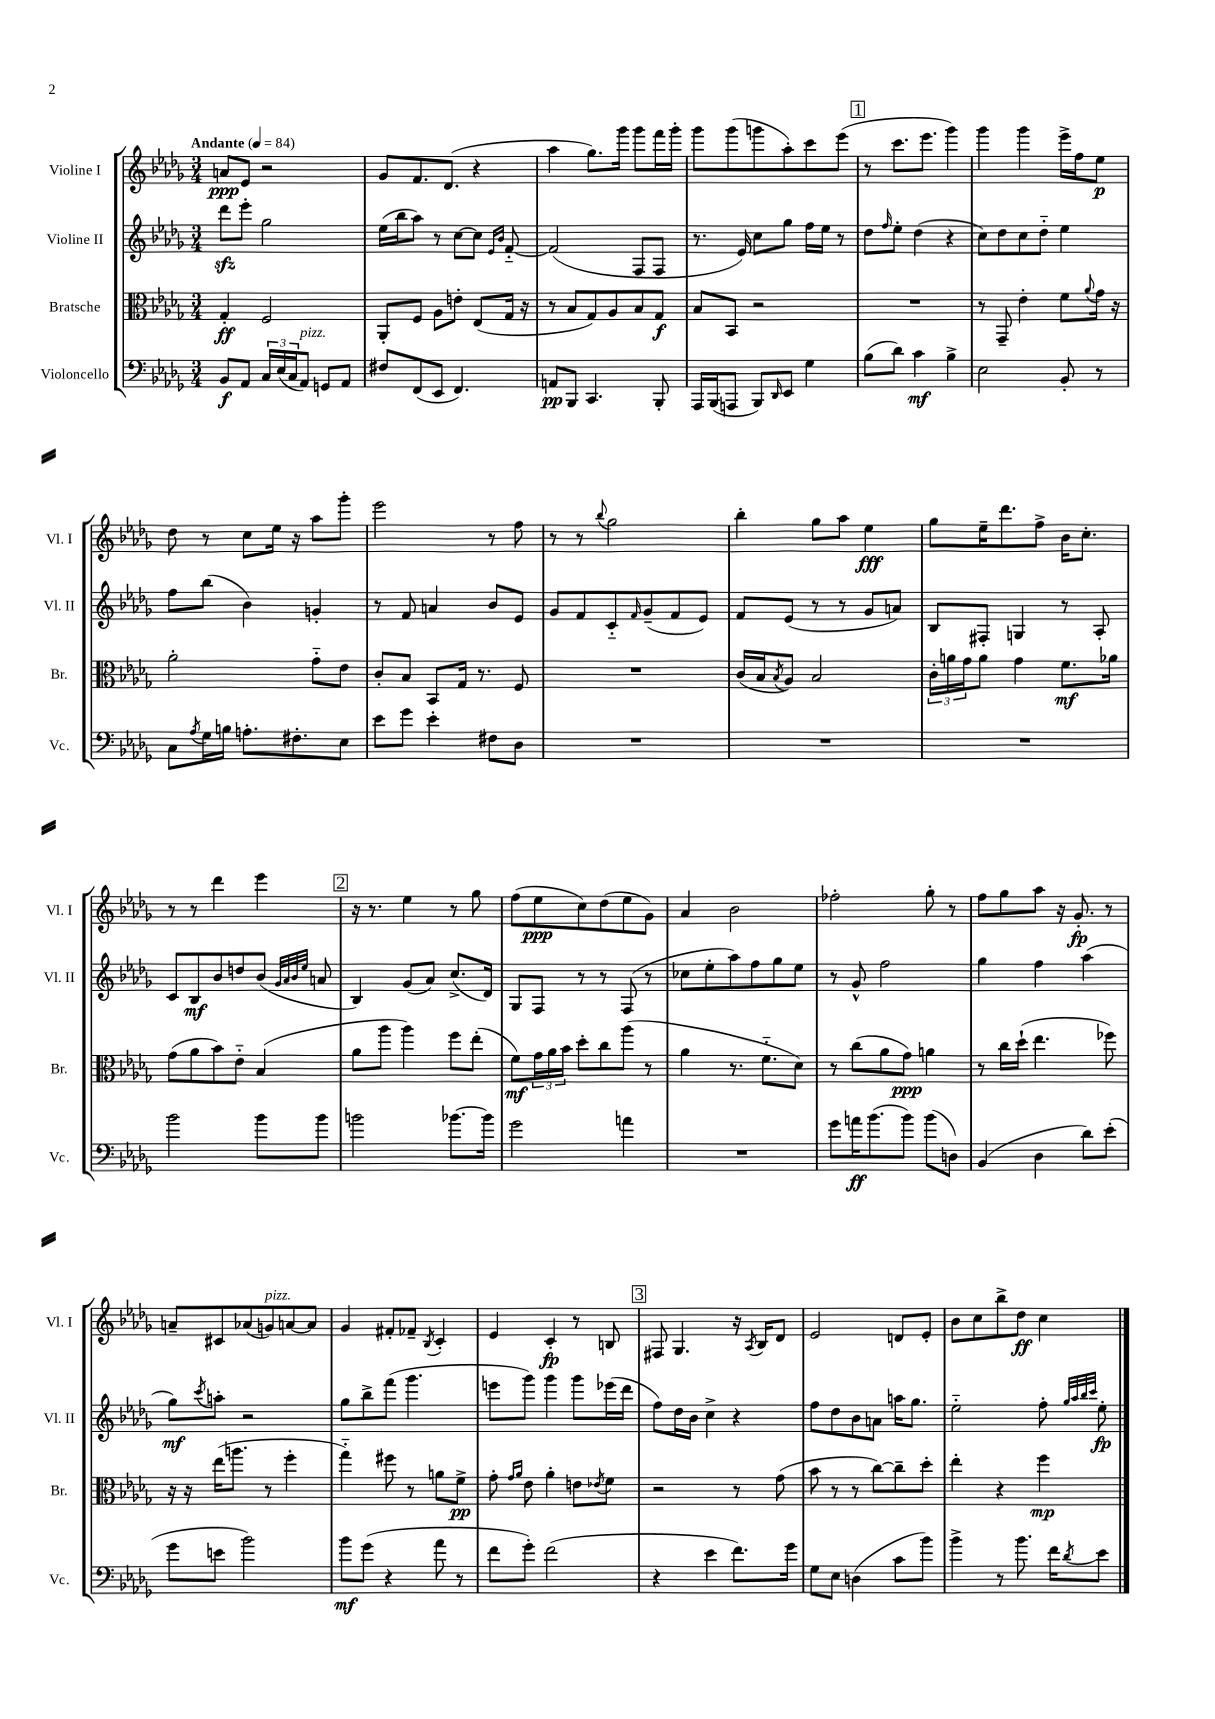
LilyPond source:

<<
\new StaffGroup <<
\new Staff = "s0" \with { instrumentName = "Violine I" shortInstrumentName = "Vl. I" } {
    \clef treble \key des \major \numericTimeSignature \time 3/4 \tempo "Andante" 4 = 84
    a'8\ppp ees'8 r2 |
    ges'8 f'8. des'8.( r4 |
    aes''4 ges''8.) ges'''16 ges'''8 f'''16 ges'''16-. |
    ges'''8 ges'''8( g'''8 aes''8-.) c'''8 ees'''8( |
    \mark \markup { \box "1" } r8 c'''8. ees'''8. ges'''4) |
    ges'''4 ges'''4 ees'''16-> f''16 ees''8\p |
    des''8 r8 c''8 ees''16 r16 aes''8 ges'''8-. |
    ees'''2 r8 f''8 |
    r8 r8 \appoggiatura { bes''8 } ges''2 |
    bes''4-. ges''8 aes''8 ees''4\fff |
    ges''8 ees''16-- des'''8. f''8-> bes'16 c''8.-. |
    r8 r8 des'''4 ees'''4 |
    \mark \markup { \box "2" } r16 r8. ees''4 r8 ges''8 |
    f''8( ees''8\ppp c''8) des''8( ees''8 ges'8) |
    aes'4 bes'2 |
    fes''2-. ges''8-. r8 |
    f''8 ges''8 aes''8 r16 ges'8.-.\fp r8 |
    a'8-- cis'8 aes'8( g'8^\markup { \italic "pizz." }) a'8~ a'8 |
    ges'4 fis'8-. fes'8-- \acciaccatura { bes8 } c'4-. |
    ees'4 c'4-.\fp r8 b8 |
    \mark \markup { \box "3" } fis8 ges4. r16 \acciaccatura { aes8 } bes16 des'8 |
    ees'2 d'8 ees'8-. |
    bes'8 c''8 bes''8-> des''8\ff c''4 \bar "|." |
}
\new Staff = "s1" \with { instrumentName = "Violine II" shortInstrumentName = "Vl. II" } {
    \clef treble \key des \major \numericTimeSignature \time 3/4
    des'''8\sfz ees'''8-. ges''2 |
    ees''16( bes''16 aes''8) r8 c''8~ c''8 \grace { ees'16 bes'16 } f'8~-_ |
    f'2( f8 f8 |
    r8. ees'16) c''8 ges''8 f''16 ees''16 r8 |
    \mark \markup { \box "1" } des''8 \grace { f''16 } ees''8-. des''4( r4 |
    c''8) des''8 c''8 des''8-_ ees''4 |
    f''8 bes''8( bes'4) g'4-. |
    r8 f'8 a'4 bes'8 ees'8 |
    ges'8 f'8 c'8-_ \grace { f'16 } ges'8--( f'8 ees'8) |
    f'8 ees'8( r8 r8 ges'8 a'8) |
    bes8 fis8-. g4 r8 aes8-. |
    c'8 bes8\mf bes'8 d''8 bes'8( \grace { ges'32 aes'32 bes'32 ees''32 } a'8 |
    \mark \markup { \box "2" } bes4) ges'8( aes'8) c''8.->( des'16) |
    ges8 f8 r8 r8 f8( r8 |
    ces''8 ees''8-. aes''8) f''8 ges''8 ees''8 |
    r8 ges'8-^ f''2 |
    ges''4 f''4 aes''4( |
    ges''8\mf) \acciaccatura { c'''8 } a''8-. r2 |
    ges''8 bes''8-> f'''8( ges'''4. |
    e'''8 ges'''8) ges'''4 ges'''8 ees'''16( des'''16 |
    \mark \markup { \box "3" } f''8) des''16 bes'16 c''4-> r4 |
    f''8 des''8 bes'8 a'8 a''16 ges''8. |
    ees''2-_ f''8-. \grace { ges''32 aes''32 bes''32 c'''32 } ees''8-.\fp \bar "|." |
}
\new Staff = "s2" \with { instrumentName = "Bratsche" shortInstrumentName = "Br." } {
    \clef alto \key des \major \numericTimeSignature \time 3/4
    ges4-.\ff f2 |
    aes,8-. f8 aes8 e'8-. ees8( ges16 r16 |
    r8 bes8 ges8) aes8 bes8 ges8\f |
    bes8 bes,8 r2 |
    \mark \markup { \box "1" } R2. |
    r8 ges,8-- ees'4-. f'8 \appoggiatura { aes'8 } ges'16 r16 |
    aes'2-. ges'8-_ ees'8 |
    c'8-. bes8 bes,8 ges16 r8. f8 |
    R2. |
    c'16( bes16 \acciaccatura { bes8 } aes8) bes2 |
    \tuplet 3/2 { c'16-. a'16 ges'16 } a'8 ges'4 f'8.\mf aes'16 |
    ges'8( aes'8 bes'8) ees'8-_ bes4( |
    \mark \markup { \box "2" } aes'8 aes''8 aes''4) f''8 ees''8-.( |
    f'8\mf) \tuplet 3/2 { ges'16 aes'16 bes'16 } des''8-. c''8 aes''8( r8 |
    aes'4 r8. f'8.-_ des'8) |
    r8 c''8( aes'8 ges'8\ppp) a'4 |
    r8 c''16 des''16-!( ees''4. fes''8) |
    r16 r16 ees''16( a''8. r8 f''4-. |
    ges''4-_) fis''8 r8 a'8 f'8->\pp |
    ges'8-. \grace { ges'16 aes'16 } ees'8 aes'4-. e'8 \acciaccatura { ees'8 } f'8 |
    \mark \markup { \box "3" } r2 r8 ges'8( |
    bes'8 r8 r8 c''8~) c''8-- des''8-. |
    ees''4-. r4 f''4\mp \bar "|." |
}
\new Staff = "s3" \with { instrumentName = "Violoncello" shortInstrumentName = "Vc." } {
    \clef bass \key des \major \numericTimeSignature \time 3/4
    bes,8\f aes,8 \tuplet 3/2 { c16 ees16( c16 } aes,8^\markup { \italic "pizz." }) g,8 aes,8 |
    fis8 f,8( ees,8 f,4.) |
    a,8\pp bes,,8 c,4. bes,,8-. |
    aes,,16 bes,,16( a,,8 bes,,8) \grace { des,16 } ees,8 ges4 |
    \mark \markup { \box "1" } bes8( des'8) c'4\mf bes4-> |
    ees2 bes,8-. r8 |
    c8 \acciaccatura { aes8 } ges16 b16 a8.-. fis8.-. ees8 |
    ees'8 ges'8 ees'4-. fis8 des8 |
    R2. |
    R2. |
    R2. |
    bes'2 bes'8 bes'8 |
    \mark \markup { \box "2" } b'2 bes'8.~ bes'16 |
    ges'2 a'4 |
    R2. |
    ges'8 a'16\ff bes'8.( bes'8) bes'8( d8) |
    bes,4( des4 des'8) ees'8-.( |
    ges'8 e'8 bes'2) |
    bes'8\mf ges'8( r4 aes'8 r8 |
    f'8 ges'8-.) f'2( |
    \mark \markup { \box "3" } r4 ees'4 f'8.) ges'16 |
    ges8 ees8 d4( c'8 bes'8) |
    bes'4-> r8 bes'8. f'16 \acciaccatura { des'8 } ees'8 \bar "|." |
}
>>
>>
\layout { \context { \Score \remove "Bar_number_engraver" } }
